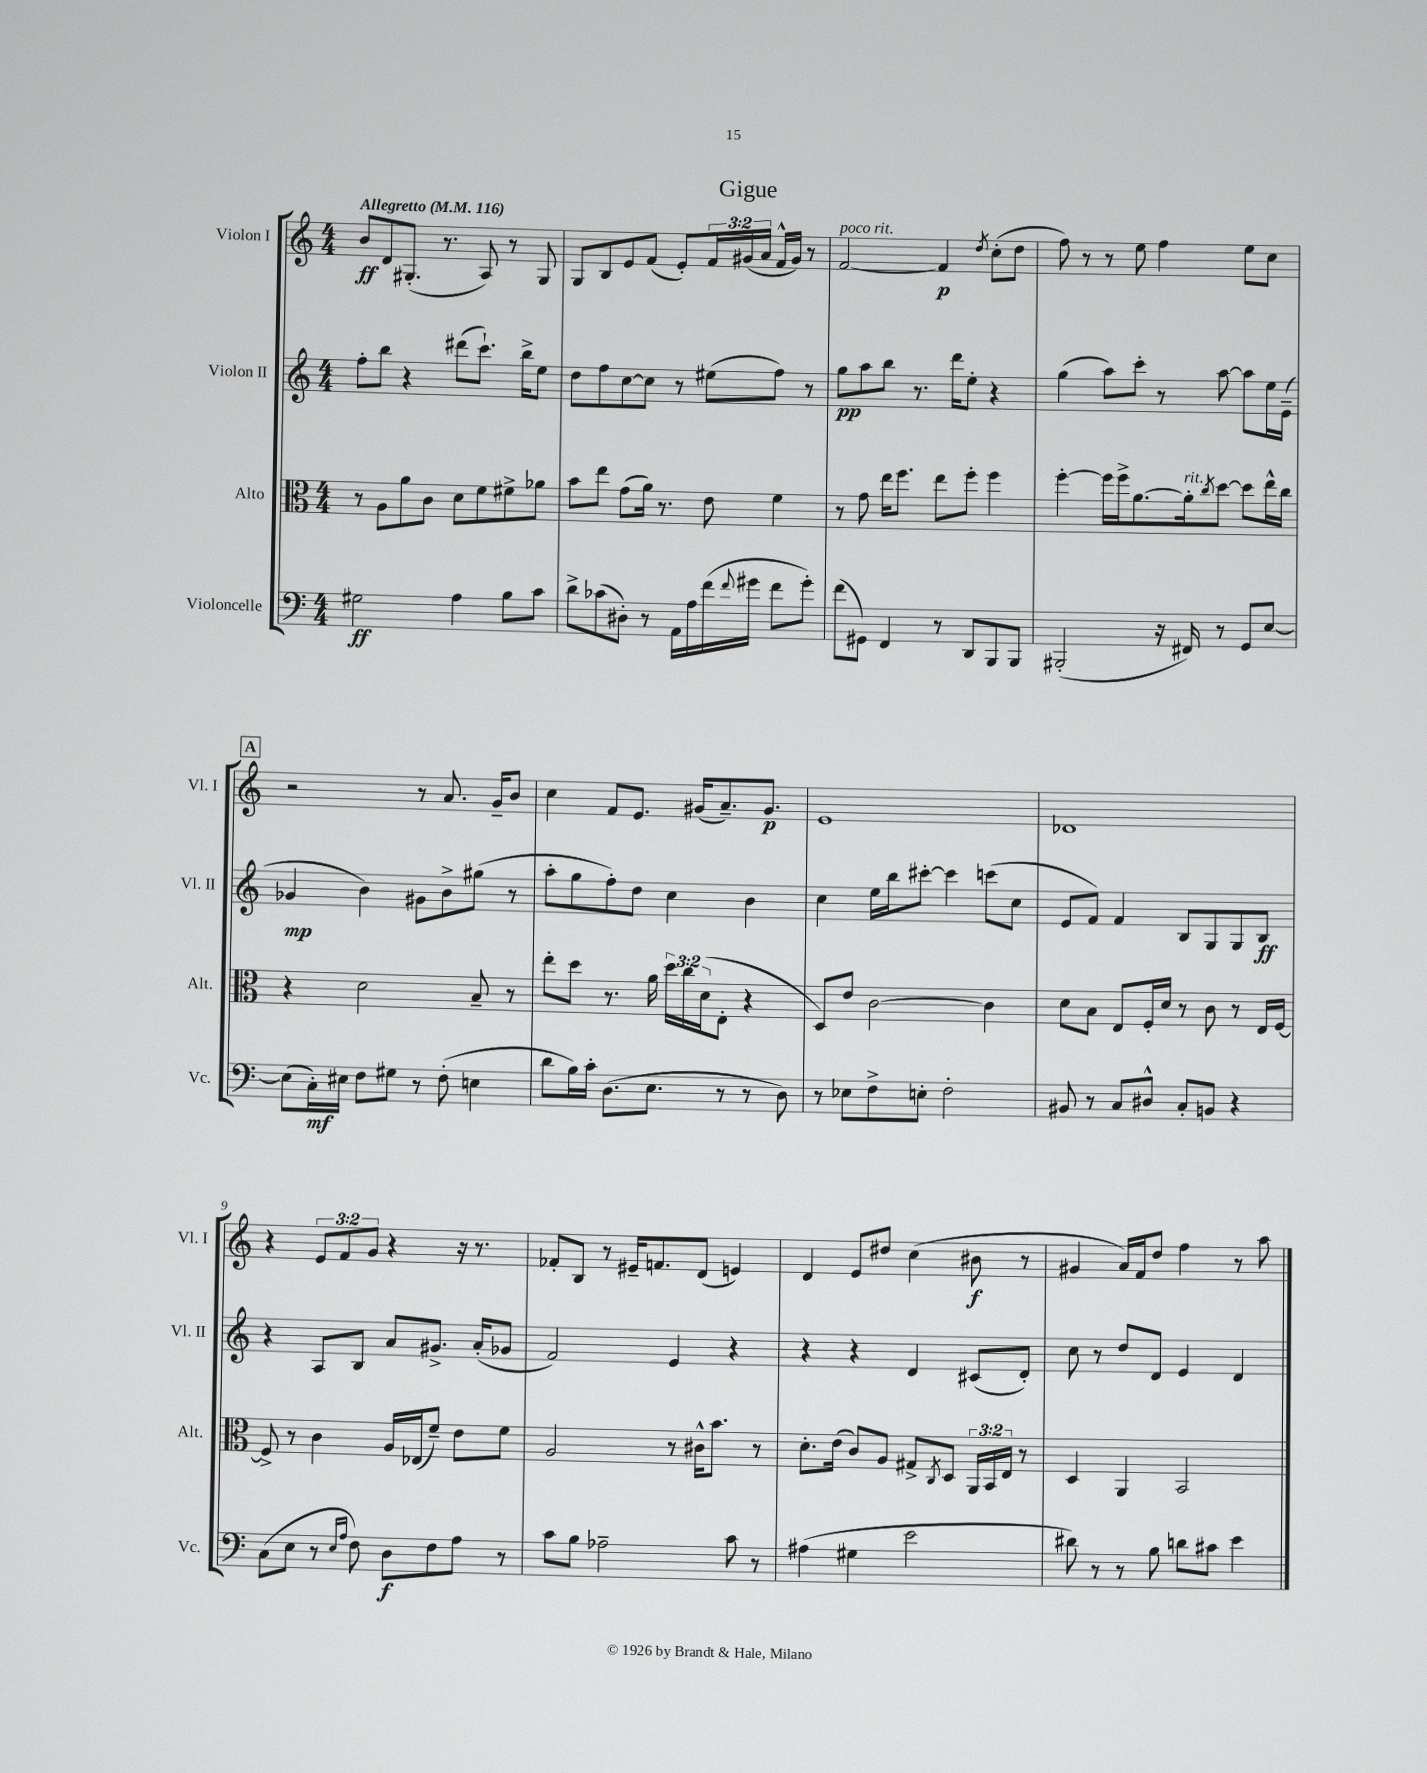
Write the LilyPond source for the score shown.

\header { title = "Gigue" }
<<
\new StaffGroup <<
\new Staff = "s0" \with { instrumentName = "Violon I" shortInstrumentName = "Vl. I" } {
    \clef treble \key c \major \numericTimeSignature \time 4/4 \override Staff.TupletNumber.text = #tuplet-number::calc-fraction-text \tempo "Allegretto" 4 = 116
    b'8\ff d'8 gis8.-.( r8. a8) r8 gis8 |
    g8 b8 e'8 f'8( e'8-.) \tuplet 3/2 { f'16 gis'16( a'16 } f'16-^ gis'16) r8 |
    f'2~^\markup { \italic "poco rit." } f'4\p \acciaccatura { d''8 } c''8-.( d''8 |
    f''8) r8 r8 e''8 f''4 e''8 c''8 |
    \mark \markup { \box "A" } r2 r8 a'8. g'16-- b'8 |
    c''4 f'8 e'8. gis'16( a'8.--) gis'8.\p |
    e'1 |
    des'1 |
    r4 \tuplet 3/2 { e'8 f'8 g'8 } r4 r16 r8. |
    fes'8-. b8 r8 eis'16-- f'8. d'8( e'4) |
    d'4 e'8 dis''8 c''4( bis'8\f r8 |
    gis'4 a'16) f'16 d''8 f''4 r8 a''8 \bar "|." |
}
\new Staff = "s1" \with { instrumentName = "Violon II" shortInstrumentName = "Vl. II" } {
    \clef treble \key c \major \numericTimeSignature \time 4/4
    f''8-. b''8 r4 dis'''8( c'''8.-!) b''16-> e''8 |
    d''8 f''8 c''8~ c''8 r8 eis''8( f''8) r8 |
    g''8\pp a''8 b''8 r8. d'''16 e''8-. r4 |
    g''4( a''8) c'''8-. r8 a''8~ a''8 e''16 e'16--( |
    \mark \markup { \box "A" } ges'4\mp b'4) gis'8 b'8-> gis''8( r8 |
    a''8-. g''8 f''8-.) d''8 c''4 b'4 |
    c''4 e''16 b''16 cis'''8~-. cis'''4 c'''8( c''8 |
    e'8 f'8) f'4 b8 g8 g8 b8\ff |
    r4 a8 b8 a'8 gis'8.-> a'16-.( ges'8 |
    f'2) e'4 r4 |
    r4 r4 d'4 cis'8( d'8-.) |
    c''8 r8 d''8 d'8 e'4 d'4 \bar "|." |
}
\new Staff = "s2" \with { instrumentName = "Alto" shortInstrumentName = "Alt." } {
    \clef alto \key c \major \numericTimeSignature \time 4/4 \override Staff.TupletNumber.text = #tuplet-number::calc-fraction-text
    r8 a8 a'8 c'8 d'8 f'8 fis'8-> aes'8 |
    b'8 e''8 g'8( a'16) r8. e'8 f'4 |
    r8 g'8 e''16 f''8. e''8 f''8-. f''4 |
    f''4~-. f''16 f''16-> a'8.~ a'16-.^\markup { \italic "rit." } \acciaccatura { c''8 } d''8~ d''8 e''16-^ c''16 |
    \mark \markup { \box "A" } r4 d'2 b8-- r8 |
    e''8-. d''8 r8. a'16 \tuplet 3/2 { d''16 c''16 d'16( } e8-. r4 |
    d8) e'8 c'2~ c'4 |
    d'8 b8 e8 f16-. d'16 r8 c'8 r8 e16 f16~ |
    f8-> r8 c'4 a16 ees16( f'8--) e'8 f'8 |
    a2 r8 cis'16-^ b'8. r8 |
    d'8.-. e'16( c'8) a8 gis8-> \acciaccatura { c8 } d8 \tuplet 3/2 { a,16 b,16 e16 } r8 |
    d4 a,4 b,2 \bar "|." |
}
\new Staff = "s3" \with { instrumentName = "Violoncelle" shortInstrumentName = "Vc." } {
    \clef bass \key c \major \numericTimeSignature \time 4/4
    gis2\ff a4 b8 c'8 |
    d'8-> ces'8( dis8-.) r8 a,16 a16 f'16( \appoggiatura { f'8 } gis'16 f'8 gis'8-.) |
    f'8( gis,8) f,4 r8 d,8 b,,8 b,,8 |
    bis,,2-.( r16 fis,16) r8 g,8 e8~ |
    \mark \markup { \box "A" } e8( c16-.\mf) eis16 f8 gis8 r8 f8-.( e4 |
    d'8 b16) c'16-. d8.( e8. r8 r8 d8) |
    r8 ees8 f8-> e8-. f2-. |
    bis,8 r8 c8 dis8-^ c8-. b,8 r4 |
    c8( e8 r8 \grace { e16 a16 } f8) d8\f f8 a8 r8 |
    c'8 b8 aes2-- c'8 r8 |
    ais4( gis4 e'2 |
    dis'8) r8 r8 b8 d'8 cis'8 e'4 \bar "|." |
}
>>
>>
